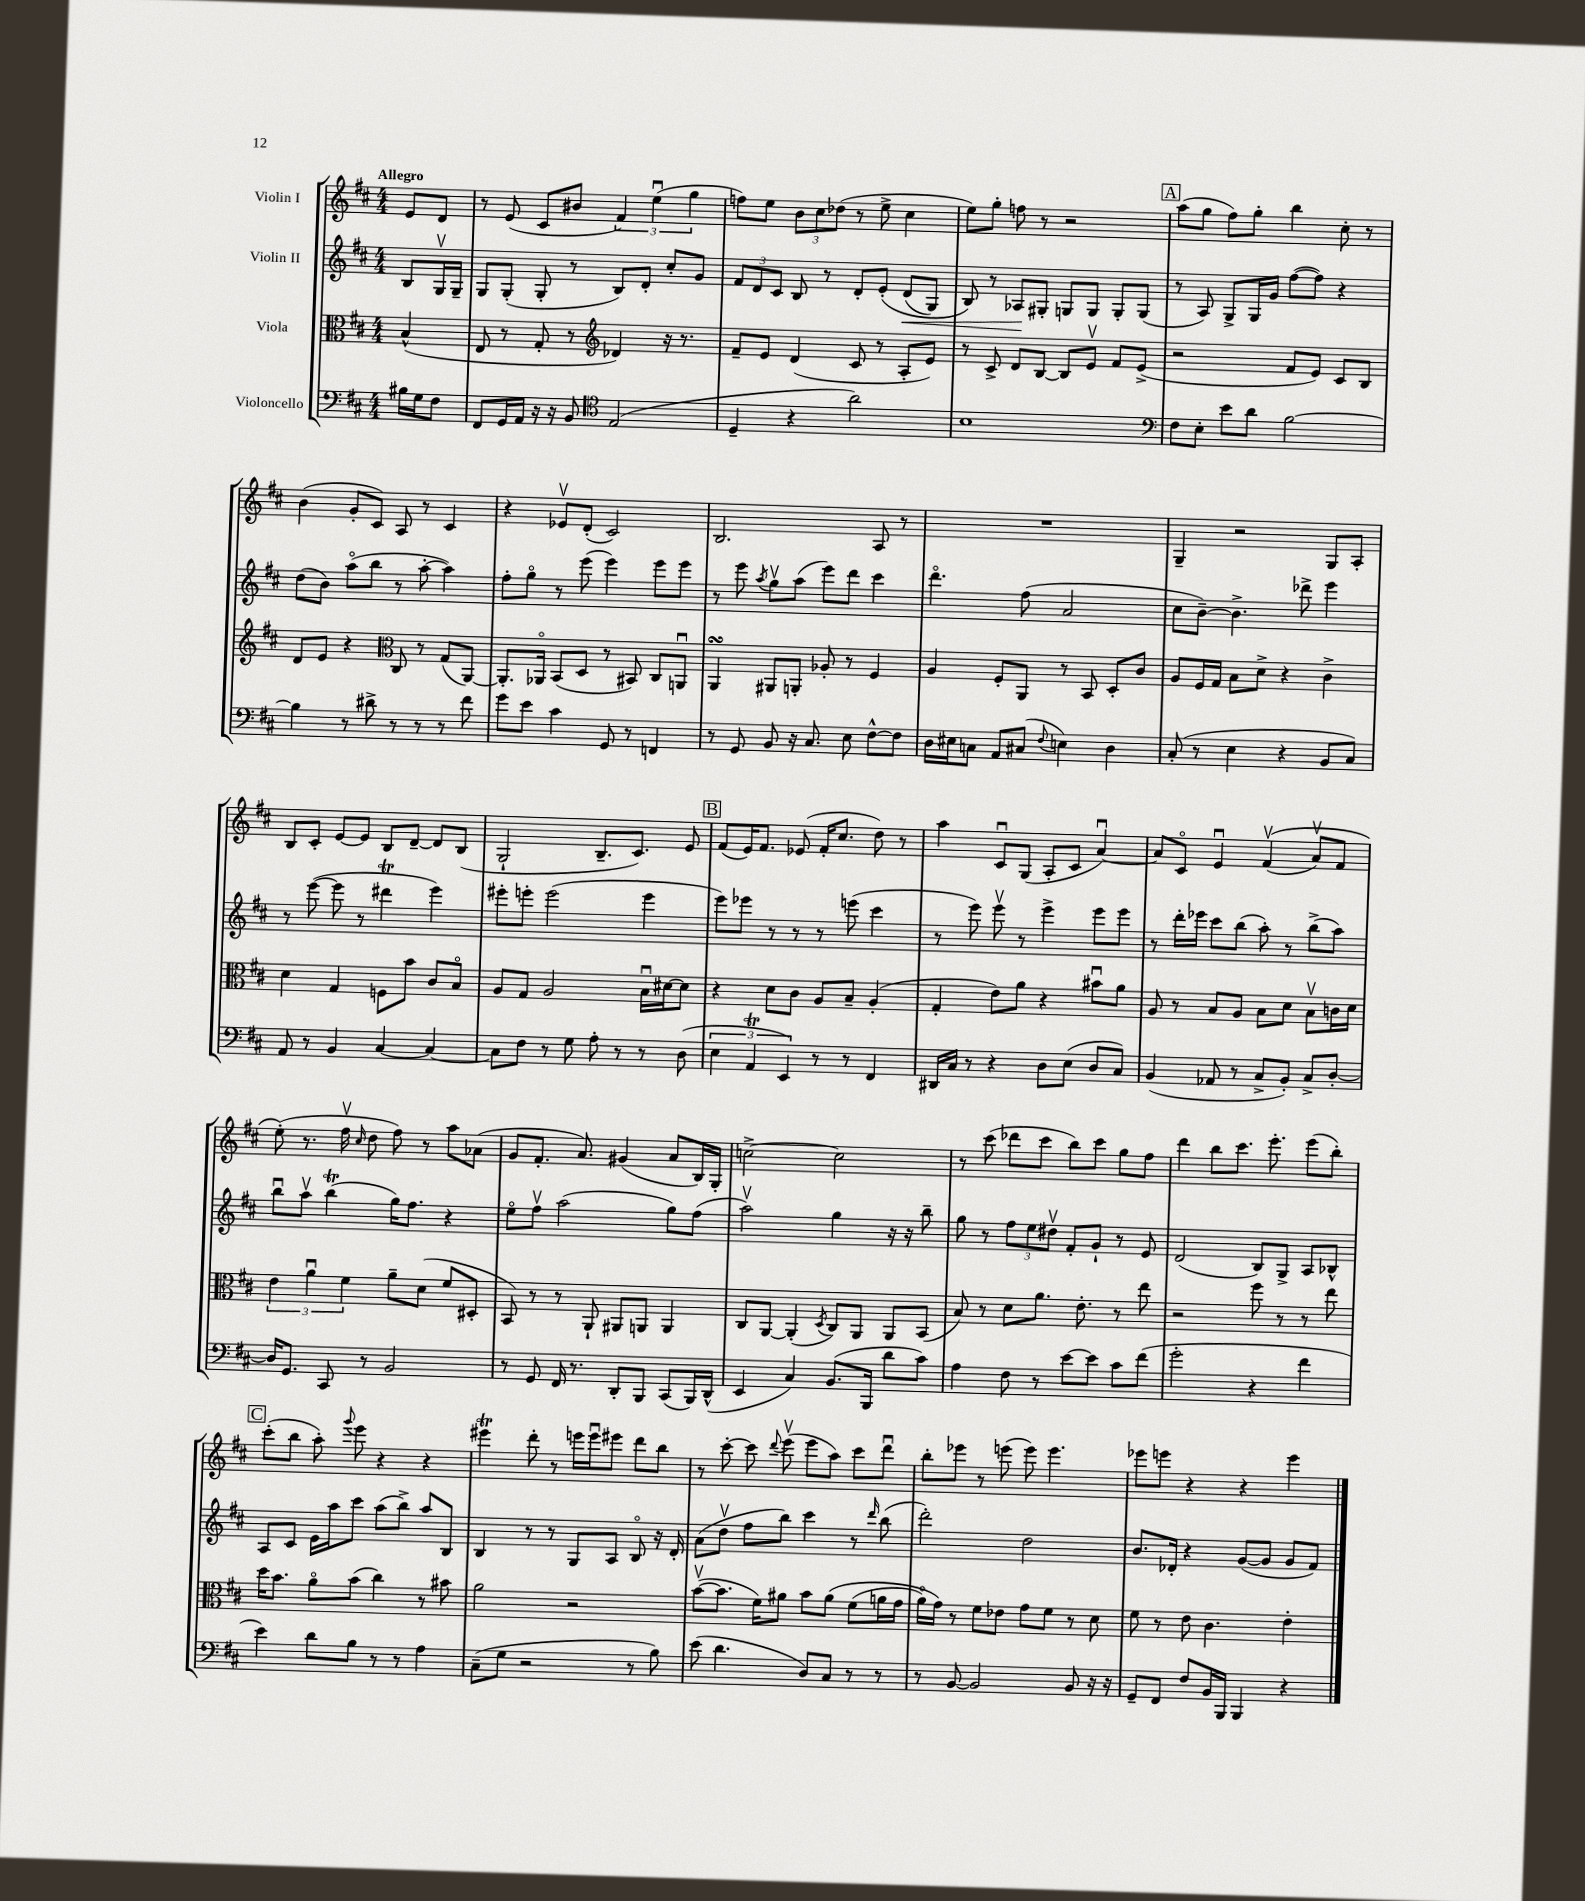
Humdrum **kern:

**kern	**kern	**kern	**kern
*staff4	*staff3	*staff2	*staff1
*clefF4	*clefC3	*clefG2	*clefG2
*k[f#c#]	*k[f#c#]	*k[f#c#]	*k[f#c#]
*M4/4	*M4/4	*M4/4	*M4/4
16B#	(4B^^	8B	8e
16G	.	.	.
8F#	.	16Gv	8d
.	.	16G~	.
=	=	=	=
8FF#	8E	8G	8r
16GG	8r	(8G'	(8e
16AA	.	.	.
16r	8G'	8G'	8c#
16r	.	.	.
8BB	8r	8r	8b#
*clefC4	*clefG2	*	*
(2E	4d-)	8B)	6f#)
.	.	8d'	.
.	.	.	(6eeu
.	16r	8cc#'	.
.	8.r	.	.
.	.	.	6gg
.	.	8g	.
=	=	=	=
4D~	8f#~	12f#	8ff)
.	.	12d	.
.	8e	.	8ee
.	.	12c#	.
4r	(4d	8B	12b
.	.	.	12cc#
.	.	8r	.
.	.	.	(12dd-
2a)	8c#	8d'	8r
.	8r	&(8e'	8ee^
.	8A'	(8d	4cc#
.	8e)	8G)	.
=	=	=	=
1B	8r	8B&)	8ee)
.	8c#^	8r	8gg'
.	8d	8A-	8ff
.	[8B	8G#'	8r
.	8B]	8G	2r
.	8ev	8G	.
.	8f#	8G'	.
.	(8e^	(8G	.
=	=	=	=
*clefF4	*	*	*
8F#	2r	8r	(8aa
8E'	.	8A)	8gg
8e	.	8G^	8ff#)
8d	.	16G	8gg'
.	.	16g	.
[2B	8f#	([8ff#	4bb
.	8e)	8ff#])	.
.	8c#	4r	8cc#'
.	8B	.	8r
=	=	=	=
4B]	8d	(8dd	(4b
.	8e	8b)	.
8r	4r	(8aao	8g'
8d#^	.	8bb	8c#)
*	*clefC3	*	*
8r	8C#	8r	8A
8r	8r	[8aa'	8r
8r	(8G	4aa])	4c#
8f#	[8AA)	.	.
=	=	=	=
8g	8.AA']	8ff#'	4r
8e	.	8ggo	.
.	16AA-o	.	.
4c#	(8BB	8r	8e-v
.	8D	(8eee	(8d'
8GG	8r	4eee)	2c#)
8r	8BB#)	.	.
4FF	8C#	8eee	.
.	8AAu	8eee	.
=	=	=	=
8r	4AA	8r	2.B
8GG	.	8eee	.
.	.	8qaa	.
8BB	8AA#	8ggv	.
16r	8AA'	(8aa	.
8.C#	.	.	.
.	8A-'	8eee)	.
8E	8r	8ddd	.
[8F#^^	4F#	4ccc#	8A
8F#]	.	.	8r
=	=	=	=
16D	4A	4.dddo	1r
16E#	.	.	.
8C	.	.	.
8AA	8F#'	.	.
(8C#	8AA	(8ff#	.
8qqF#	.	.	.
4E)	8r	2a	.
.	8BB	.	.
4D	8D'	.	.
.	8c#	.	.
=	=	=	=
(8C#'	8A	8cc#	4G~
8r	16F#	[8b~)	.
.	16G	.	.
4E	8B	4.b^]	2r
.	8d^	.	.
4r	4r	.	.
.	.	8ddd-^	.
8BB	4c#^	4eee	8G
8C#)	.	.	8A'
=	=	=	=
8AA	4d	8r	8B
8r	.	([8eee	8c#'
4BB	4G	8eee]	[8e
.	.	8r	8e]
[4C#	8F	4ddd#	8B
.	8b	.	[8d~
4C#_	8c#	4eee)	8d]
.	8Bo	.	(8B
=	=	=	=
8C#]	8A	8eee#'	2G`
8F#	8G	8eee'	.
8r	2A	(2eee	.
8G	.	.	.
8A'	.	.	8.B~
8r	.	.	.
.	.	.	8.c#)
8r	16Bu	4eee	.
.	[16d#	.	.
(8D	8d#]	.	8e
=	=	=	=
6E	4r	8eee)	(8f#
.	.	8eee-	16e)
6AA	.	.	.
.	.	.	8.f#
.	8d	8r	.
6EE)	.	.	.
.	8c#	8r	(8e-
8r	8A	8r	16f#'
.	.	.	8.cc#
8r	8B~	(8eee	.
4FF#	(4A'	4ccc#	8dd)
.	.	.	8r
=	=	=	=
16DD#	4G'	8r	4aa
16C#	.	.	.
8r	.	8eee)	.
4r	8e)	8eeev	8c#u
.	8a	8r	(8G
8D	4r	4eee^	8A'
(8E	.	.	8c#
8D	8b#u	8eee	[4au)
8C#)	8a	8eee	.
=	=	=	=
(4BB	8A	8r	8a]
.	8r	16ddd'	8c#o
.	.	16eee-	.
8AA-	8B	8ccc#	4eu
8r	8A	(8bb	.
8C#^	8B	8aa')	&((4f#v
8BB')	8d	8r	.
8C#^	8Bv	(8bb^	8av)
[8D'	16c	8aa)	8f#
.	16d	.	.
=	=	=	=
16D]	6e	8bbu	(8ee'&)
8.GG	.	.	.
.	.	8aav	8.r
.	6au	.	.
8CC#	.	(4bb	.
.	.	.	16ff#v
.	6f#	.	.
.	.	.	16qqcc#
8r	.	.	8dd
2BB	8a~	16gg)	8ff#)
.	.	8.ff#	.
.	(8d	.	8r
.	8f#	4r	8aa
.	8D#'	.	(8a-
=	=	=	=
8r	8BB)	8eeo	8g
8GG	8r	8ff#v	8.f#'
16FF#	8r	(2aa	.
8.r	.	.	8.a)
.	8AA`	.	.
8DD'	8AA#	.	(4g#
8BBB	8AA	.	.
(8CC#	4AA	8gg)	8a
16BBB)	.	(8ff#	16B)
(16DD^^	.	.	16G'
=	=	=	=
4EE	8C#	2aav)	[2cc^
.	[8AA	.	.
4C#)	(4AA']	.	.
.	8qD	.	.
(8.BB	8C#)	4gg	2cc]
.	8AA	.	.
16BBB	.	.	.
8d	8AA	16r	.
.	.	16r	.
8c#)	(8BB	8bb~	.
=	=	=	=
4A	8B)	8gg	8r
.	8r	8r	(8ccc#
8F#	8d	12ff#	8ddd-
.	.	12ee	.
8r	8.a	.	8ccc#
.	.	12dd#v	.
[8e	.	8f#'	8bb)
.	8.e'	.	.
8e]	.	8g`	8ccc#
8c#	8r	8r	8gg
(8f#	8ee	8e	8ff#
=	=	=	=
2g'	2r	(2d	4ddd
.	.	.	8bb
.	.	.	8.ccc#
4r	8ff#	8B)	.
.	.	.	8.eee'
.	8r	8G^	.
4f#	8r	8A	(8eee
.	8ee	8B-^^	8bb')
=	=	=	=
4e)	16dd	8A	(8ccc#'
.	8.b	.	.
.	.	8c#	8bb
8d	8ao	16e	8aa')
.	.	16aa	.
.	.	.	8qqggg
8B	(8b	8ccc#	8eee
8r	4cc#)	(8aa	4r
8r	.	8bb^)	.
4A	8r	8aa	4r
.	8b#	8B	.
=	=	=	=
(8C#~	2a	4B	4eee#
8G	.	.	.
2r	.	8r	8ddd'
.	.	8r	8r
.	2r	8G	16eee
.	.	.	16eeeu
.	.	8A	8eee#
8r	.	8Bo	8ddd
8B)	.	16r	8bb
.	.	16d'	.
=	=	=	=
(8e	([8bv	(8a	8r
4.d	8.b]	8ddv	[8ccc#'
.	.	8ff#	8ccc#]
.	16f#)	.	.
.	.	.	8qqddd
.	8a#	8bb)	(8eeev
8D)	8b	4ccc#	8eee
8C#	&(8a#	.	8aa)
8r	(8f#	8r	8ccc#
.	.	16qqddd	.
8r	16a	(8bb	8dddu
.	16g	.	.
=	=	=	=
8r	16ao)	2ddd')	8bb'
.	16g&)	.	.
[8BB	8r	.	8eee-
2BB]	8f#	.	8r
.	8e-	.	(8eee
.	8g	2dd	8eee)
.	8f#	.	4.eee
8BB	8r	.	.
16r	8d	.	.
16r	.	.	.
=	=	=	=
8GG~	8f#	8.b	8eee-
8FF#	8r	.	8eee
.	.	16d-'	.
8F#	8e	4r	4r
16BB	4.c#	.	.
16BBB	.	.	.
4BBB	.	([8g	4r
.	.	8g]	.
4r	4e'	8g	4eee
.	.	8f#)	.
==	==	==	==
*-	*-	*-	*-
